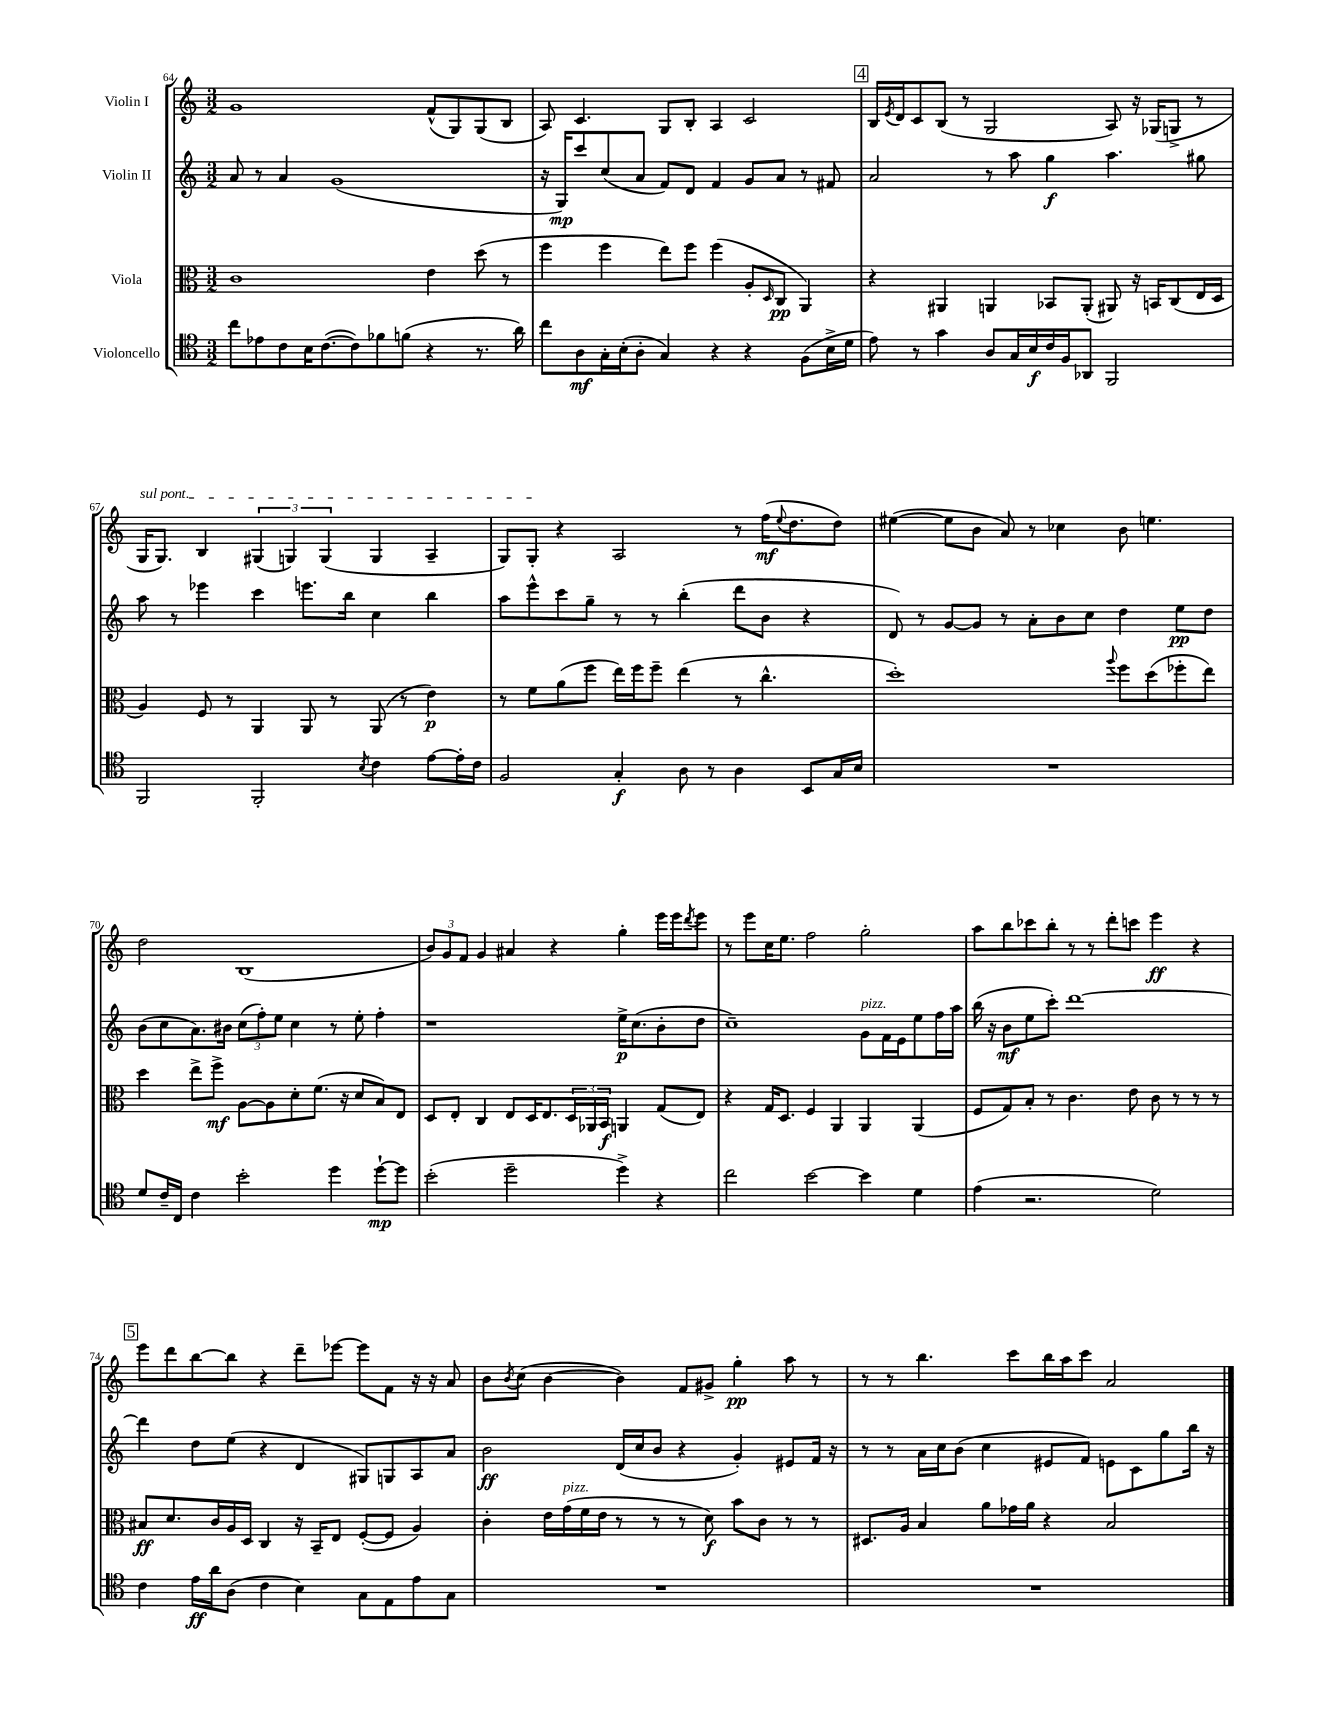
<<
\new StaffGroup <<
\new Staff = "s0" \with { instrumentName = "Violin I" } {
    \clef treble \key c \major \numericTimeSignature \time 3/2
    g'1 f'8-^( g8) g8( b8 |
    a8) c'4. g8 b8-. a4 c'2 |
    \mark \markup { \box "4" } b16 \acciaccatura { e'8 } d'16 c'8 b8( r8 g2 a8) r16 ges16( g8-> r8 |
    \once \override TextSpanner.bound-details.left.text = \markup { \italic "sul pont." } g16\startTextSpan g8.) b4 \tuplet 3/2 { gis4( g4) g4( } g4 a4-- |
    g8) g8-.\stopTextSpan r4 a2 r8 f''16\mf( \appoggiatura { e''8 } d''8. d''8) |
    eis''4~( eis''8 b'8 a'8) r8 ces''4 b'8 e''4. |
    d''2 b1( |
    \tuplet 3/2 { b'8) g'8 f'8 } g'4 ais'4 r4 g''4-. e'''16 e'''16 \acciaccatura { d'''8 } e'''8 |
    r8 e'''8 c''16 e''8. f''2 g''2-. |
    a''8 b''8 ces'''8 b''8-. r8 r8 d'''8-. c'''8 e'''4\ff r4 |
    \mark \markup { \box "5" } e'''8 d'''8 b''8~ b''8 r4 d'''8-- ees'''8~ ees'''8 f'8 r16 r16 a'8 |
    b'8 \acciaccatura { b'8 } c''8( b'4~ b'4) f'8 gis'8-> g''4-.\pp a''8 r8 |
    r8 r8 b''4. c'''8 b''16 a''16 c'''8 a'2 \bar "|." |
}
\new Staff = "s1" \with { instrumentName = "Violin II" } {
    \clef treble \key c \major \numericTimeSignature \time 3/2
    a'8 r8 a'4 g'1( |
    r16 g16\mp) c'''8 c''8( a'8 f'8) d'8 f'4 g'8 a'8 r8 fis'8 |
    \mark \markup { \box "4" } a'2 r8 a''8 g''4\f a''4. gis''8 |
    a''8 r8 ees'''4 c'''4 e'''8. b''16 c''4 b''4 |
    a''8 e'''8-^ c'''8 g''8-- r8 r8 b''4-.( d'''8 b'8 r4 |
    d'8) r8 g'8~ g'8 r8 a'8-. b'8 c''8 d''4 e''8\pp d''8 |
    b'8( c''8 a'8.) bis'16 \tuplet 3/2 { c''8( f''8-.) e''8 } c''4 r8 e''8-. f''4-. |
    r1 e''16->\p c''8.( b'8-. d''8 |
    c''1--) g'8^\markup { \italic "pizz." } f'16 e'16 e''8 f''16 a''16 |
    b''16( r16 b'8\mf e''8 c'''8-.) d'''1~ |
    \mark \markup { \box "5" } d'''4 d''8 e''8( r4 d'4 gis8) g8 a8 a'8 |
    b'2\ff d'16( c''16 b'8 r4 g'4-.) eis'8 f'16 r16 |
    r8 r8 a'16 c''16 b'8( c''4 eis'8 f'8) e'8 c'8 g''8 b''16 r16 \bar "|." |
}
\new Staff = "s2" \with { instrumentName = "Viola" } {
    \clef alto \key c \major \numericTimeSignature \time 3/2
    c'1 e'4 d''8( r8 |
    f''4 f''4 e''8) f''8 f''4( a8-. \grace { d16 } c8\pp a,4) |
    \mark \markup { \box "4" } r4 ais,4 a,4 bes,8 a,8-.( ais,8) r16 b,16 c8( e16 d16 |
    a4) f8 r8 a,4 a,8 r8 a,8( r8 e'4\p) |
    r8 f'8 a'8( f''8 e''16) f''16 f''8-- e''4( r8 c''4.-^ |
    d''1-.) \appoggiatura { a''8 } f''8 d''8( fes''8-. e''8) |
    d''4 e''8-> f''8->\mf a8~ a8 d'8-. f'8.( r16 d'8 b8) e8 |
    d8 e8-. c4 e8 d16 e8. \tuplet 3/2 { d16 aes,16 b,16\f } a,4 g8( e8) |
    r4 g16 d8. f4 a,4 a,4 a,4( |
    f8 g8) b8-. r8 c'4. e'8 c'8 r8 r8 r8 |
    \mark \markup { \box "5" } bis8\ff d'8. c'16 a16 d16 c4 r16 b,16-- e8 f8~-.( f8 a4) |
    c'4-. e'16 g'16^\markup { \italic "pizz." }( f'16 e'16 r8 r8 r8 d'8\f) b'8 c'8 r8 r8 |
    dis8. a16 b4 a'8 ges'16 a'16 r4 b2 \bar "|." |
}
\new Staff = "s3" \with { instrumentName = "Violoncello" } {
    \clef tenor \key c \major \numericTimeSignature \time 3/2
    c''8 ees'8 c'8 b16 c'8.~( c'8) fes'8 f'8( r4 r8. a'16) |
    c''8 a8\mf g16-. b16-.( a8-. g4) r4 r4 f8( b16-> d'16 |
    \mark \markup { \box "4" } e'8) r8 g'4 a8 g16 b16\f c'16 f16 aes,8 f,2 |
    f,2 f,2-. \acciaccatura { b8 } c'4 e'8~ e'16-. c'16 |
    f2 g4-.\f a8 r8 a4 b,8 g16 b16 |
    R1. |
    d'8 c'16-- c16 c'4 b'2-. d''4 d''8~-!\mp d''8 |
    b'2-.( d''2-- d''4->) r4 |
    c''2 b'2~ b'4 d'4 |
    e'4( r2. d'2) |
    \mark \markup { \box "5" } c'4 e'16\ff a'16 a8( c'4 b4) g8 e8 e'8 g8 |
    R1. |
    R1. \bar "|." |
}
>>
>>
\layout { \context { \Score currentBarNumber = #64 } }
